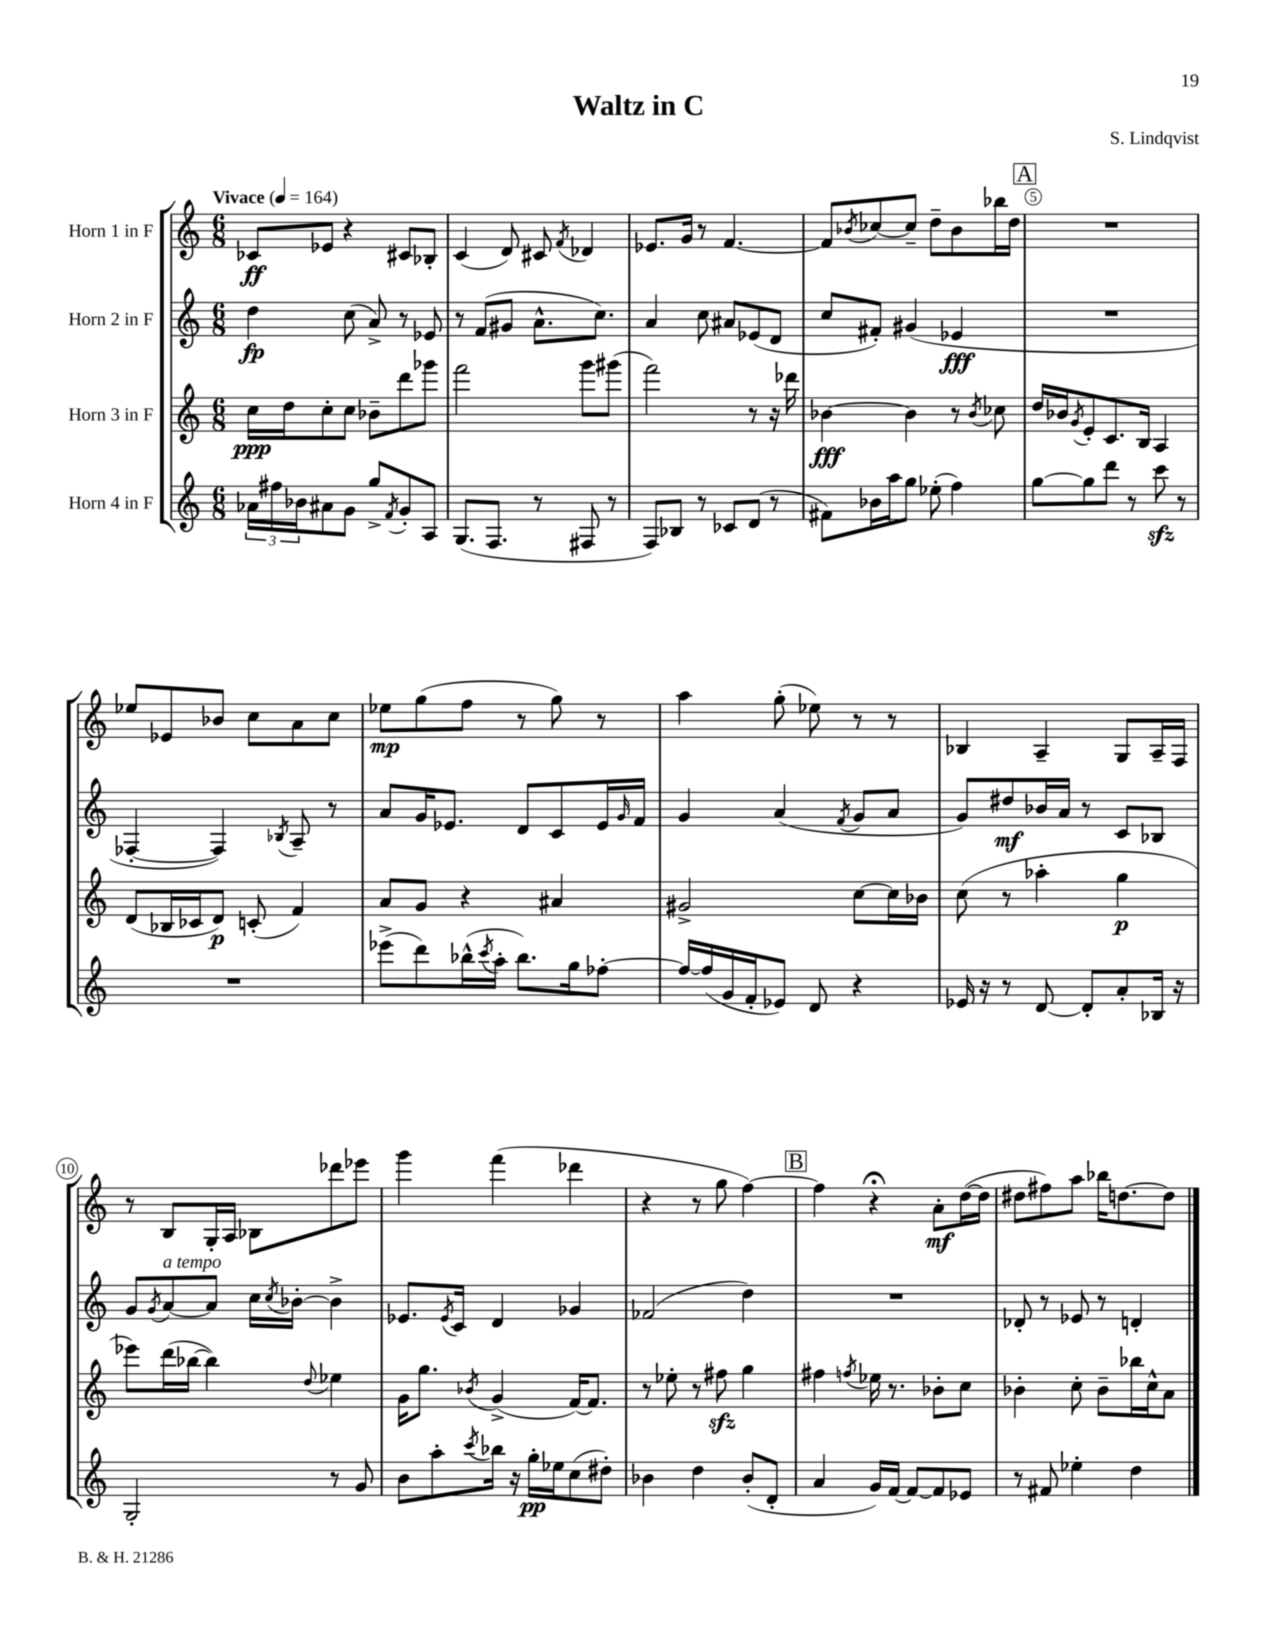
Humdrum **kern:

**kern	**kern	**kern	**kern
*staff4	*staff3	*staff2	*staff1
*clefG2	*clefG2	*clefG2	*clefG2
*k[]	*k[]	*k[]	*k[]
*M6/8	*M6/8	*M6/8	*M6/8
*MM164	*MM164	*MM164	*MM164
24a-	16cc	4dd	8c-
24ff#	.	.	.
.	16dd	.	.
24b-	.	.	.
8a#	8cc'	.	8e-
8g	8cc	(8cc	4r
8gg^	8b-~	8a^)	.
8qf	.	.	.
8g'	8ddd	8r	8c#
8A	8ggg-	8e-	8B-'
=	=	=	=
(8.G	2fff	8r	(4c
.	.	(8f	.
8.F	.	.	.
.	.	8g#	8d)
8r	.	8.a^^	8c#
.	.	.	8qf
8F#	8ggg	.	4d-
.	.	8.cc)	.
8r	(8ggg#	.	.
=	=	=	=
8F)	2fff)	4a	8.e-
8B-	.	.	.
.	.	.	16g
8r	.	8cc	8r
8c-	.	8a#	[4.f
(8d	8r	(8e-	.
8r	16r	8d	.
.	16ddd-	.	.
=	=	=	=
8f#)	[4b-	8cc	8f]
.	.	.	8qb-
16b-	.	8f#')	[8cc-
16aa	.	.	.
8gg	4b-]	(4g#	8cc-~]
(8ee-'	.	.	8dd~
4ff)	8r	4e-	8b-
.	8qb-	.	.
.	8cc-	.	16bb-
.	.	.	16dd
=	=	=	=
[8gg	16dd	2.r	2.r
.	16b-	.	.
.	8qg	.	.
8gg]	8e'	.	.
8ddd	8.c	.	.
8r	.	.	.
.	16B	.	.
8ccc	4A	.	.
8r	.	.	.
=	=	=	=
2.r	(8d	[4F-'	8ee-
.	16B-	.	8e-
.	16c-	.	.
.	8d)	4F-])	8b-
.	(8c'	.	8cc
.	.	8qB-	.
.	4f)	8A~	8a
.	.	8r	8cc
=	=	=	=
(8eee-^	8a	8a	8ee-
8ddd)	8g	16g	(8gg
.	.	8.e-	.
(16bb-^^	4r	.	8ff
8qccc	.	.	.
16aa'	.	.	.
8.bb-)	.	8d	8r
.	4a#	8c	8gg)
16gg	.	.	.
[8ff-'	.	16e-	8r
.	.	16qqg	.
.	.	16f	.
=	=	=	=
16ff-_	2g#^	4g	4aa
(16ff-]	.	.	.
16g	.	.	.
16f'	.	.	.
8e-)	.	(4a	(8gg'
8d	.	.	8ee-)
.	.	8qf	.
4r	[8cc	8g	8r
.	16cc]	8a	8r
.	16b-	.	.
=	=	=	=
16e-	(8cc	8g)	4B-
16r	.	.	.
8r	8r	8dd#	.
[8d	4aa-'	16b-	4A~
.	.	16a	.
8d']	.	8r	.
8a'	4gg	8c	8G
16B-	.	8B-	16A~
16r	.	.	16F
=	=	=	=
2G'	8eee-)	8g	8r
.	.	8qg	.
.	(16ddd	[8a	8B
.	[16bb-	.	.
.	4bb-])	8a]	16G'
.	.	.	16A
.	.	16cc	8B-
.	.	8qcc	.
.	.	[16b-'	.
.	8qqdd	.	.
8r	4ee-	4b-^]	8ddd-
8g	.	.	8eee-
=	=	=	=
8b	16g	8.e-	4ggg
.	8.gg	.	.
8aa'	.	.	.
.	.	8qe-	.
.	.	16c	.
8qccc	8qb-	.	.
16bb-	(4g^	4d	(4fff
16r	.	.	.
16gg'	.	.	.
16ee-	.	.	.
(8cc	[16f)	4g-	4ddd-
.	8.f]	.	.
8dd#')	.	.	.
=	=	=	=
4b-	8r	(2f-	4r
.	8ee-'	.	.
4dd	8r	.	8r
.	8ff#	.	8gg
(8b-'	4gg	4dd)	[4ff)
8d'	.	.	.
=	=	=	=
4a	4ff#	2.r	4ff]
.	8qff	.	.
16g)	16ee-	.	4r;
[16f	8.r	.	.
8f_	.	.	.
8f]	8b-'	.	8a'
8e-	8cc	.	([16dd
.	.	.	16dd]
=	=	=	=
8r	4b-'	8d-'	8dd#
8f#	.	8r	8ff#)
4ee-'	8cc'	8e-	8aa
.	8b-~	8r	16bb-
.	.	.	[8.dd
4dd	16bb-	4d'	.
.	16cc^^	.	.
.	8a	.	8dd]
==	==	==	==
*-	*-	*-	*-
